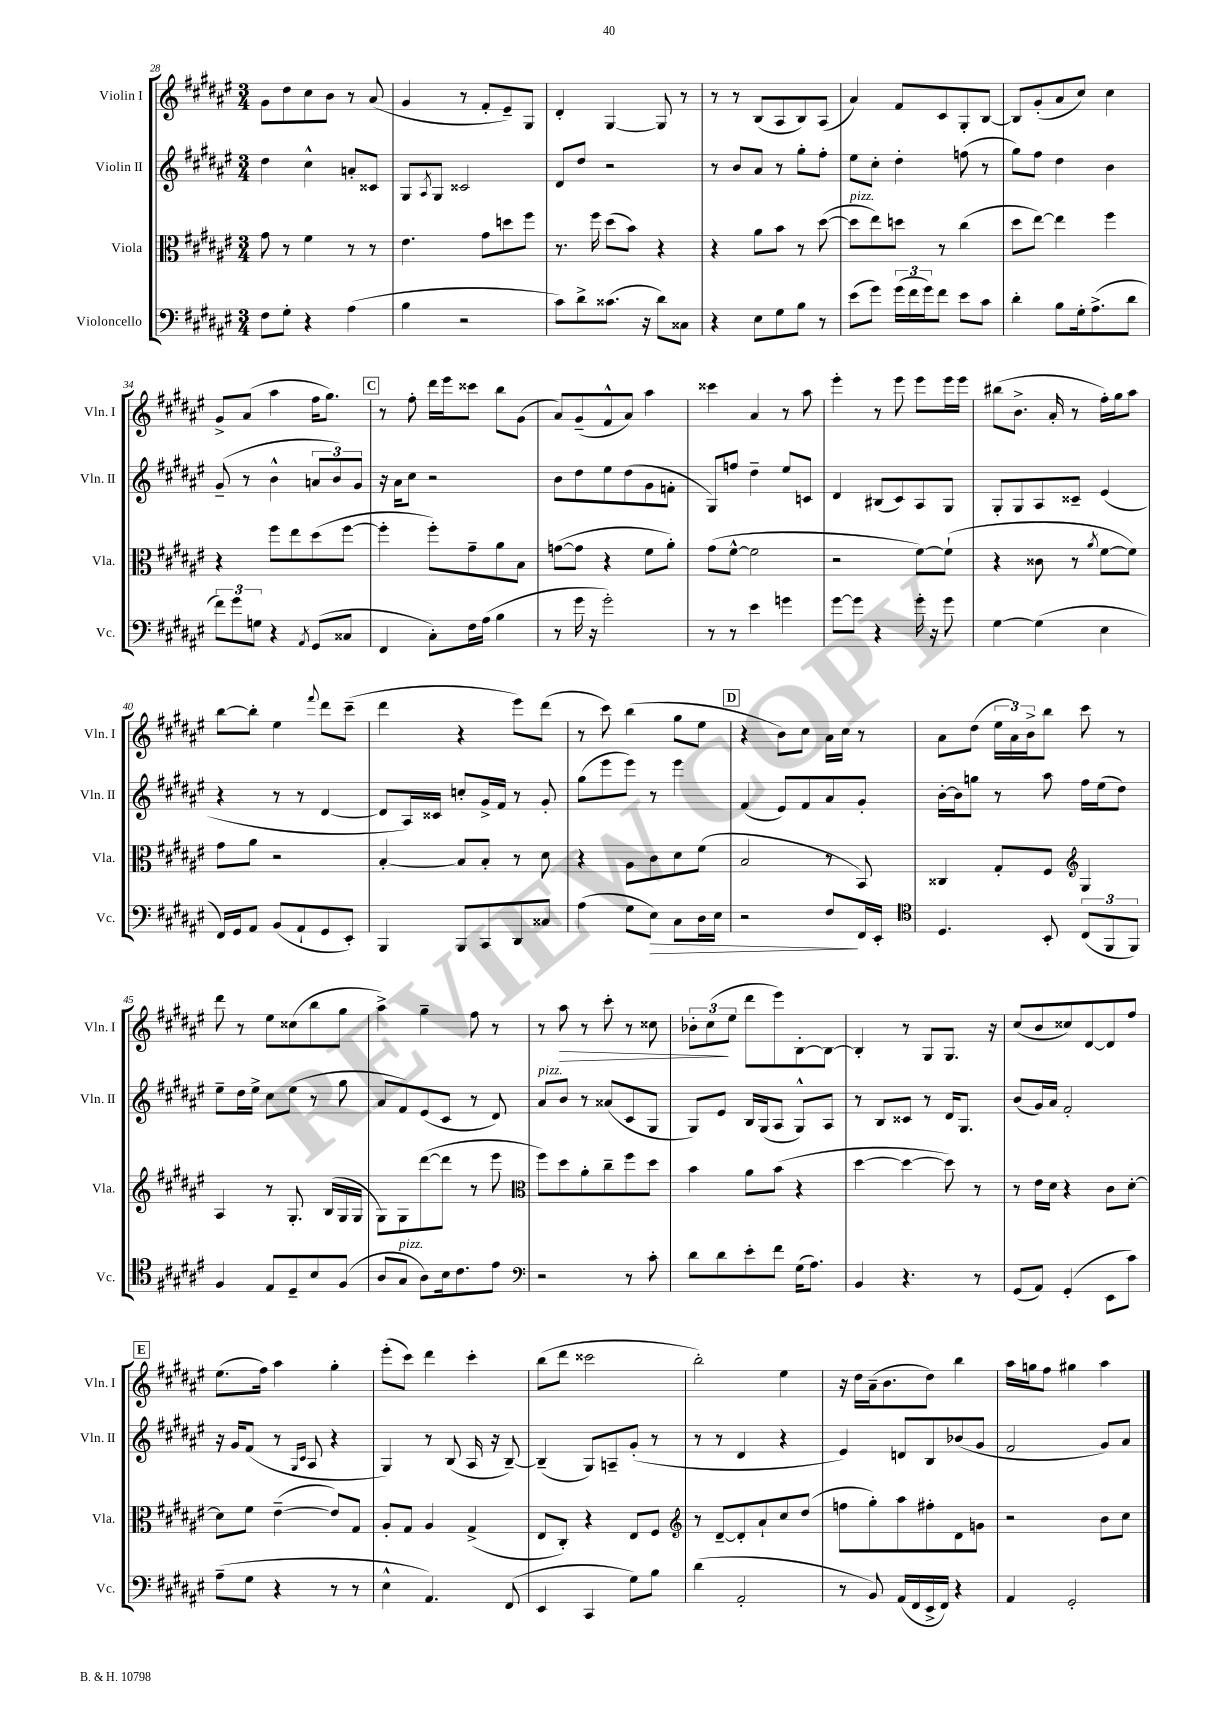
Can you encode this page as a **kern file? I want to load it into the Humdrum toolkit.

**kern	**kern	**kern	**kern
*staff4	*staff3	*staff2	*staff1
*clefF4	*clefC3	*clefG2	*clefG2
*k[f#c#g#d#a#e#]	*k[f#c#g#d#a#e#]	*k[f#c#g#d#a#e#]	*k[f#c#g#d#a#e#]
*M3/4	*M3/4	*M3/4	*M3/4
8F#	8g#	4dd#	8g#
8G#'	8r	.	8dd#
4r	4f#	4cc#^^	8cc#
.	.	.	8b
(4A#	8r	8a'	8r
.	8r	8c##	(8a#
=	=	=	=
4B	4.e#	8G#	4g#
.	.	8qA#	.
.	.	8G#	.
2r	.	2c##	8r
.	8g#	.	8f#'
.	8dd	.	8e#~)
.	8ff#	.	8G#
=	=	=	=
8c#)	8.r	8d#	4d#'
8d#^	.	8dd#	.
.	16ff#	.	.
(8.c##	(8dd#	2r	[4G#
.	8b)	.	.
16r	.	.	.
8d#)	4r	.	8G#]
8C##	.	.	8r
=	=	=	=
4r	4r	8r	8r
.	.	8b	8r
8E#	8a#	8a#	(8B
8G#	8b	8r	8A#
8B	8r	8gg#'	8B)
8r	([8dd#	8ff#'	(8A#
=	=	=	=
(8e#	8dd#]	8ee#	4a#)
8g#)	8ee#)	8cc#'	.
(24g#	8dd	4dd#'	8f#
24f#	.	.	.
24g#)	.	.	.
8f#	8r	.	8c#
8e#	(4cc#	(8ff	8G#'
8c#	.	8r	[8B
=	=	=	=
4d#'	8dd#	8gg#)	8B]
.	[8ee#)	8ff#	(8g#'
8B	4ee#]	4dd#	8a#
16G#'	.	.	8cc#)
(8.A#^	.	.	.
.	4ff#	4b	4cc#
8d#	.	.	.
=	=	=	=
12f#)	4r	(8g#~	8g#^
12g#	.	.	.
.	.	8r	(8a#
12G	.	.	.
4r	8ff#	4b^^	4aa#
.	8ee#	.	.
8qAA#	.	.	.
(8GG#	(8dd#	12a	16ff#
.	.	.	8.gg#)
.	.	12b)	.
8C##	[8ff#	.	.
.	.	12g#	.
=	=	=	=
4FF#	4ff#']	16r	8r
.	.	16a#	.
.	.	8cc#	8ff#'
8C#')	8ff#')	2r	16ddd#
.	.	.	16eee#
16F#	8g#~	.	8ccc##
(16A#	.	.	.
4B	8a#	.	8bb
.	8B	.	(8g#
=	=	=	=
8r	([8g	8b	8a#)
16g#	8g]	8dd#	(8g#~
16r	.	.	.
2g#')	4r	8ee#	8f#^^
.	.	(8dd#	8a#)
.	8f#	8g#	4aa#
.	8a#')	8f'	.
=	=	=	=
8r	(8g#	8G#)	4ccc##
8r	[8f#^^	8ff	.
4e#	2f#]	4dd#~	4a#
4g	.	8ee#	8r
.	.	8c	8aa#
=	=	=	=
[8g#	2r	4d#	4eee#'
8g#]	.	.	.
4r	.	(8B#	8r
.	.	8c#)	8eee#
16g#'	[8f#)	8A#	8eee#
16r	.	.	.
8g#	(8f#`]	8G#	16eee#
.	.	.	16eee#
=	=	=	=
[4G#	4r	8G#'	(8bb#
.	.	8G#	8.b^
(4G#]	8c##	8A#	.
.	.	.	16a#'
.	8r	8c##~	8r
.	8qa#	.	.
4E#	[8f#	(4e#	16ff#')
.	.	.	16gg#
.	8f#])	.	8aa#
=	=	=	=
16FF#)	8g#	4r	[8bb
16GG#	.	.	.
8AA#	8a#	.	8bb']
(8BB	2r	8r	4ee#
8AA#`	.	8r	.
.	.	.	8qqfff#
8GG#	.	[4d#	8ddd#
8EE#')	.	.	(8ccc#~
=	=	=	=
4BBB	[4B'	8d#]	4ddd#
.	.	16A#)	.
.	.	16c##	.
8BBB	8B]	8cc'	4r
8CC#	8B'	16g#^	.
.	.	16f#	.
8DD#	8r	8r	8eee#)
8C##	8d#	8g#'	(8ddd#
=	=	=	=
(4A#	4r	(8gg#	8r
.	.	8eee#	8ccc#)
8G#	8A#	8eee#)	(4bb
8E#)	8c#	8r	.
8C#	8d#	4eee#	8gg#
16D#	(8f#	.	8ee#
16E#	.	.	.
=	=	=	=
2r	2B	(4f#	4r
.	.	8e#)	8b)
.	.	8f#	8cc#
8F#	8r	8a#	16a#
.	.	.	16cc#
16FF#	8BB)	8g#'	8r
16EE#'	.	.	.
=	=	=	=
*clefC4	*	*	*
4.D#	4C##	[16b'	8a#
.	.	16b]	.
.	.	8gg	(8dd#
.	8G#'	8r	24ee#
.	.	.	24a#)
.	.	.	24b^
8BB'	8F#	8aa#	8bb
*	*clefG2	*	*
(12C#	4G#	16ff#	8ccc#
.	.	(16ee#	.
12FF#	.	.	.
.	.	8dd#)	8r
12FF#)	.	.	.
=	=	=	=
4F#	4A#	8ee#~	8ddd#
.	.	16dd#	8r
.	.	16ee#^	.
8E#	8r	8cc#	8ee#
8D#~	8.G#'	(8ee#	(8cc##
8B	.	8r	8bb
.	(16B	.	.
(8F#	16G#	8gg#	8gg#
.	16G#	.	.
=	=	=	=
8A#	8G#)	8a#	4aa#^)
8G#	8G#	8f#)	.
8A#)	([8ddd#	(8e#	4gg#~
16B	8ddd#]	8c#	.
8.c#	.	.	.
.	8r	8r	8ff#
8e#	8eee#	8d#)	8r
=	=	=	=
*clefF4	*clefC3	*	*
2r	8ff#)	8a#	8r
.	8dd#	8b	8aa#
.	8a#'	8r	8r
.	8cc#~	(8a##	8ccc#'
8r	8ff#	8c#	8r
8c#'	8dd#	8G#	8cc##
=	=	=	=
8d#	4b	8G#)	12b-'
.	.	.	(12cc#
8d#	.	8e#	.
.	.	.	12ee#
8e#'	8a#	16B	8ddd#
.	.	(16G#	.
8f#	(8b	8A#	8eee#)
(16G#	4r	8G#^^)	[8B'
8.A#)	.	.	.
.	.	8A#	8B_
=	=	=	=
4BB	[4dd#	8r	4B']
.	.	8B	.
4.r	4dd#_	8c##	8r
.	.	8r	8G#
.	8dd#])	16d#	8.G#
.	.	8.G#	.
8r	8r	.	.
.	.	.	16r
=	=	=	=
(8GG#	8r	(8b	(8cc#
8AA#)	16e#	16g#)	8b
.	16d#	16a#	.
(4GG#'	4r	2f#'	8cc##)
.	.	.	[8d#
8EE#	8c#	.	8d#]
8c#)	[8d#'	.	8ff#
=	=	=	=
(8A#~	8d#]	16r	(8.ee#
.	.	16g#	.
8G#	8f#	(8f#	.
.	.	.	16ff#)
4r	([4e#~	8r	4aa#
.	.	16qqG#	.
.	.	16qqc#	.
.	.	8A#	.
8r	8e#])	4r	4gg#'
8r	8G#	.	.
=	=	=	=
4E#^^	8A#'	4G#)	(8eee#'
.	8G#	.	8ccc#)
4.AA#)	4A#	8r	4ddd#
.	.	(8B	.
.	(4G#^	16A#	4ccc#'
.	.	16r	.
(8FF#	.	[8B~)	.
=	=	=	=
4EE#	8E#	(4B~]	(8bb
.	8C#')	.	8ddd#
4CC#	4r	8G#)	2ccc##
.	.	8A~	.
8G#)	8E#	(8g#'	.
8B	8F#	8r	.
=	=	=	=
*	*clefG2	*	*
(4d#	8r	8r	2bb')
.	[8d#~	8r	.
2AA#'	8d#']	4d#	.
.	8a#`	.	.
.	8cc#	4r	4ee#
.	(8dd#	.	.
=	=	=	=
8r	8ff	4e#)	16r
.	.	.	16dd#
8BB)	8gg#')	.	(16a#~
.	.	.	8.b
(16AA#	8aa#	8d	.
16FF#	.	.	.
16EE#^	8ff#'	8B	8dd#)
16FF#)	.	.	.
4r	8d#	(8b-	4bb
.	8g	8g#	.
=	=	=	=
4AA#	2r	2f#	16aa#
.	.	.	16gg
.	.	.	8ff#
2GG#'	.	.	4gg#
.	8b	8g#)	4aa#
.	8cc#	8a#	.
==	==	==	==
*-	*-	*-	*-
